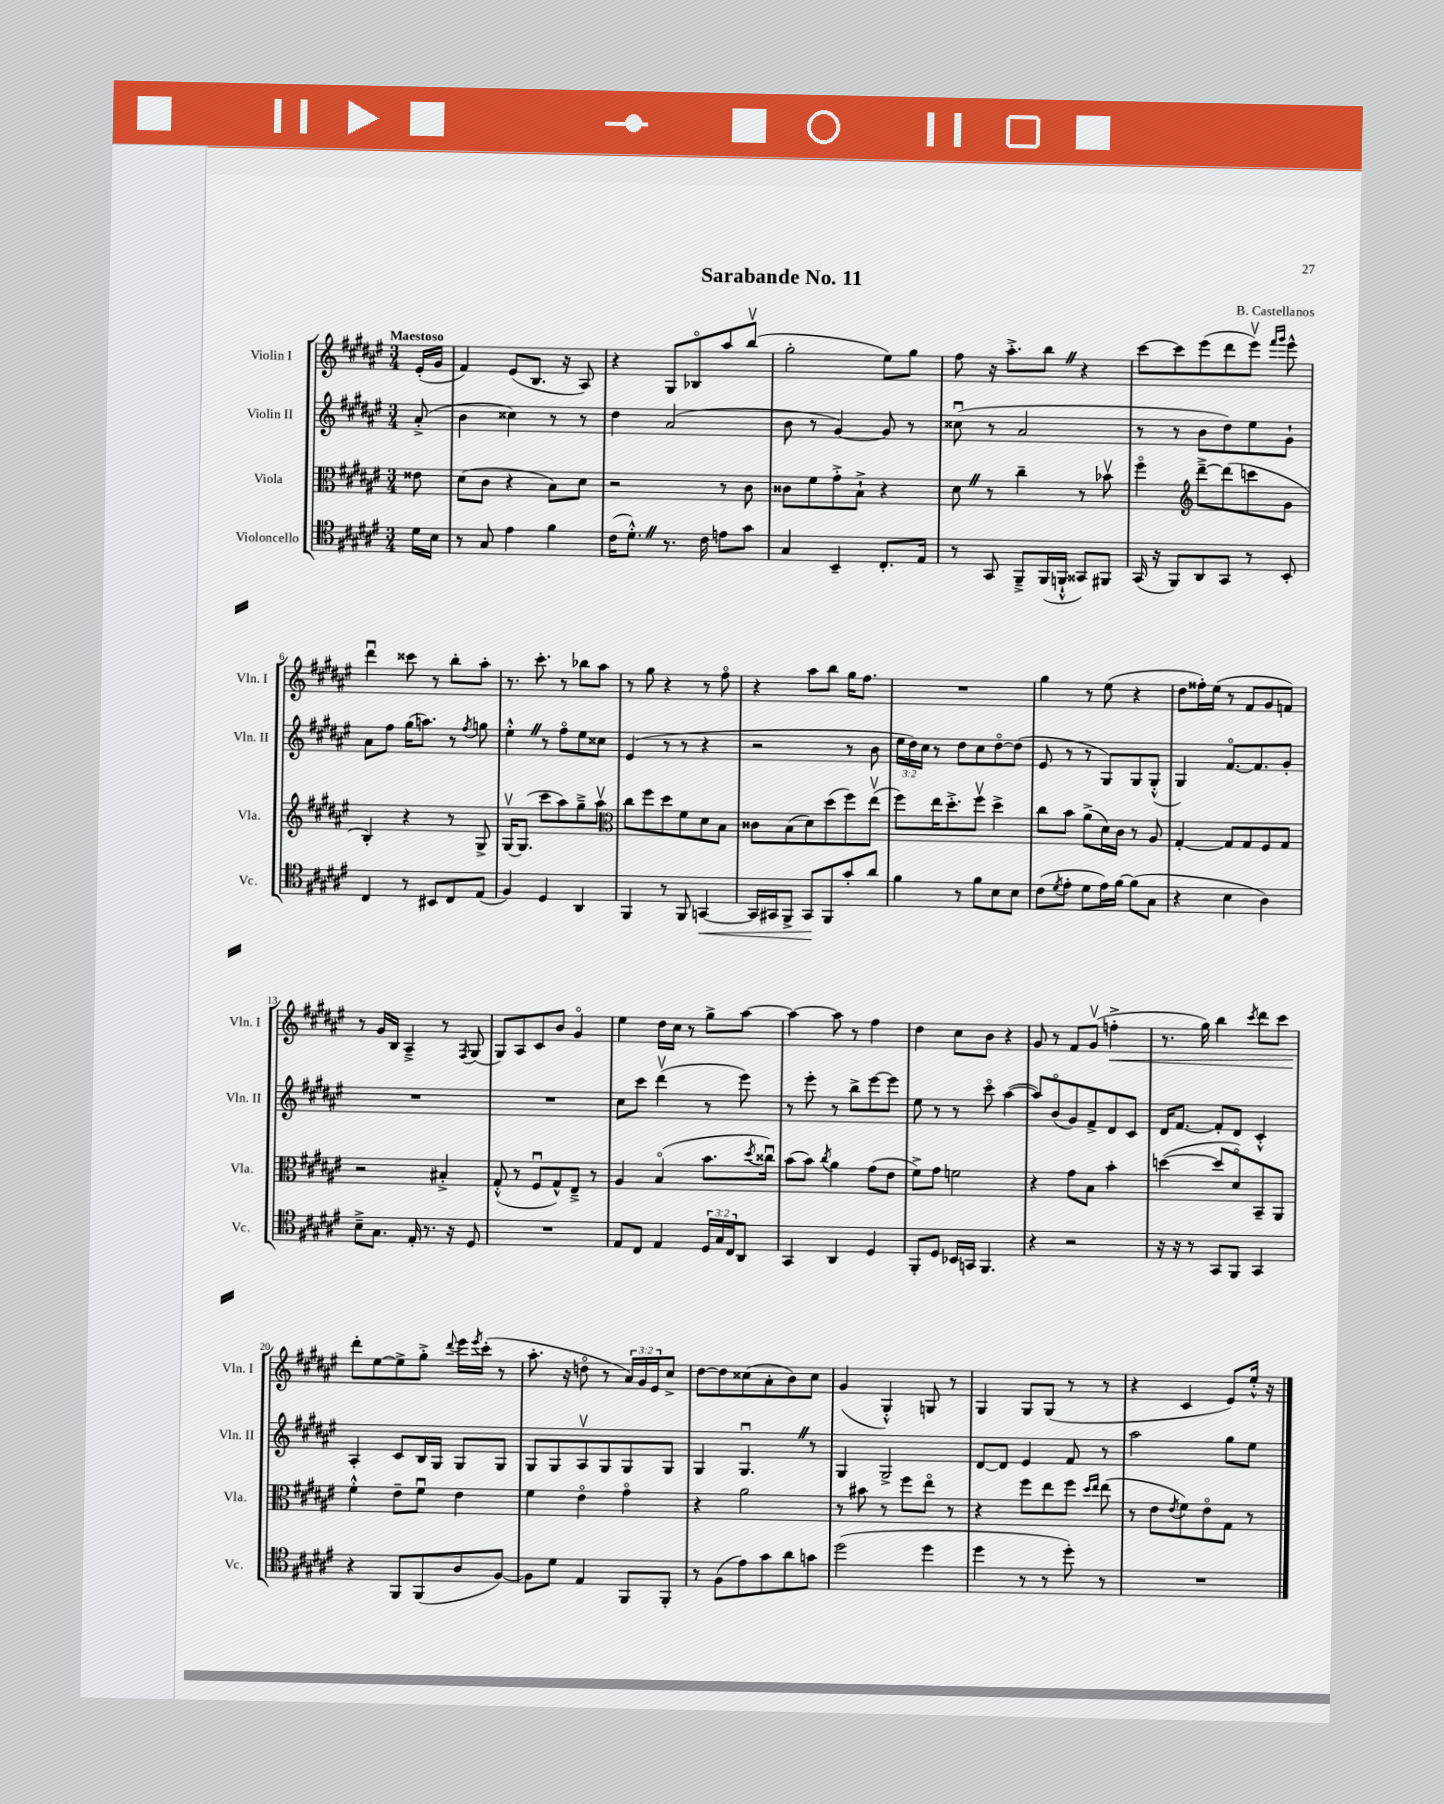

**kern	**kern	**kern	**kern
*staff4	*staff3	*staff2	*staff1
*clefC4	*clefC3	*clefG2	*clefG2
*k[f#c#g#d#a#e#]	*k[f#c#g#d#a#e#]	*k[f#c#g#d#a#e#]	*k[f#c#g#d#a#e#]
*M3/4	*M3/4	*M3/4	*M3/4
16d#	8e##	(8a#'^	(16e#'
16B	.	.	16g#
=	=	=	=
8r	(8d#	4b	4f#)
8G#	8c#	.	.
4e#	4r	4cc##)	(8e#
.	.	.	8.B
4f#	8B)	8r	.
.	.	.	16r
.	8d#	8r	8A#)
=	=	=	=
(16c#	2r	4dd#	4r
8.d#'^^)	.	.	.
8.r	.	(2a#	8G#
.	.	.	8B-o
16c#	.	.	.
8e	8r	.	8aa#
8g#	8c#	.	(8bbv
=	=	=	=
4G#	8c##	8b	2gg#'
.	8f#	8r	.
4BB~	8g#'^	[4g#)	.
.	8B`^	.	.
8.C#'	4r	8g#]	8ee#)
.	.	8r	8gg#
16E#	.	.	.
=	=	=	=
8r	8d#	(8cc##u	8ff#
8GG#	8r	8r	16r
.	.	.	8.aa#'^
8FF#~^	4cc#~	2a#	.
(16FF#	.	.	8bb
16FF`^^	.	.	.
8GG##)	8r	.	4r
8FF#	8b-v	.	.
=	=	=	=
(16GG#	4ff#o	8r	[8ccc#
16r	.	.	.
8FF#)	.	8r	8ccc#]
*	*clefG2	*	*
8AA#	[8ddd#~^	8b	(8eee#
8GG#	(8ddd#]	8dd#)	8ddd#
8r	8ccc	8ee#	8eee#v)
.	.	.	16qqfff#
.	.	.	16qqggg#
8BB'	8g#	8g#`	8eee#^^
=	=	=	=
4C#	4B')	8a#	4ddd#u
.	.	8ff#	.
8r	4r	(16gg#	8ccc##
.	.	8.aa)	.
8BB#	.	.	8r
8C#	8r	8r	8bb'
.	.	8qff#	.
(8E#	8G#^	8gg	8aa#'
=	=	=	=
4F#)	[16G#v	4ee#'^^	8.r
.	(8.G#]	.	.
.	.	.	8.ccc#'
4D#	8ccc#	8r	.
.	8aa#)	8ff#o	8r
4AA#	8gg#~^	8ee#	8bb-
.	8aa#v	8cc##	8aa#
=	=	=	=
*	*clefC3	*	*
4FF#	8cc#	(4e#	8r
.	8ff#	.	8gg#
8r	8dd#	8r	4r
8FF#	8f#	8r	.
[4GG	8d#	4r	8r
.	8B	.	8ff#o
=	=	=	=
16GG]	8c##	2r	4r
16GG#	.	.	.
8FF#^	(8B	.	.
8GG#	8d#)	.	8aa#
8FF#	(8dd#	.	8bb
8g#'	8ff#)	8r	16gg#
.	.	.	8.ff#
8a#	(8ee#v	8b	.
=	=	=	=
4f#	8ff#)	24ee#	2.r
.	.	24dd#)	.
.	.	24cc#	.
.	16ee#	8r	.
.	8.dd#'^	.	.
8r	.	8dd#	.
8f#	8ff#v	8cc#	.
8B	4dd#^	[8dd#o	.
8B	.	(8dd#]	.
=	=	=	=
(8c#	8cc#	8e#	4gg#
8qd#	.	.	.
8e#'	8b	8r	.
8d#	(8a#^	8r	8r
16e#)	16d#)	8G#)	(8ee#
[16f#	16c#	.	.
(8f#]	8r	8G#	4r
8G#	8A#	(8G#'^^	.
=	=	=	=
4r	[4G#'	4G#)	8dd#
.	.	.	16ff##')
.	.	.	(16ee#
4B	8G#]	[8.f#o	8r
.	8G#	.	8f#
.	.	8.f#]	.
4A#)	8F#	.	8g#
.	8G#	8g#'	8f)
=	=	=	=
8B~^	2r	2.r	8r
8.G#	.	.	16g#
.	.	.	16B
.	.	.	4A#~^
16E#'	.	.	.
8.r	.	.	.
.	4B#'^	.	8r
16r	.	.	.
.	.	.	8qF#
8D#	.	.	(8G#
=	=	=	=
2.r	(8G#'^^	2.r	8G#)
.	8r	.	8A#
.	8F#u	.	8c#
.	8G#^^)	.	8b
.	8E#~^	.	4g#o
.	8r	.	.
=	=	=	=
8E#	4A#	8cc#	4ee#
8C#	.	8ccc#	.
4E#	(4Bo	(4ddd#v	16dd#
.	.	.	16cc#
.	.	.	8r
24D#	8.b	8r	8gg#^
24G#	.	.	.
24C#	.	.	.
8AA#	.	8eee#)	[8aa#
.	8qdd#	.	.
.	16cc##u)	.	.
=	=	=	=
4GG#	(8b	8r	4aa#_
.	8b)	8eee#'	.
.	8qcc#	.	.
4AA#	4a#	8r	8aa#]
.	.	8bb^	8r
4D#	(8g#	[8eee#	4ff#
.	8e#	8eee#]	.
=	=	=	=
8FF#'	8f#^)	8ee#	4dd#
8D#	8g#	8r	.
16BB-	2f	8r	8cc#
16GG	.	.	.
4.FF#	.	8ccc#o	8b
.	.	([4aa#	4r
=	=	=	=
4r	4r	8aa#])	8g#
.	.	(8bo	8r
2r	8g#	8g#)	8f#
.	8B	8f#^	(8g#v
.	4b'	8d#	4ff'^
.	.	8c#	.
=	=	=	=
16r	([4dd	16d#	8.r
16r	.	[8.f#	.
8r	.	.	.
.	.	.	16gg#)
8GG#	8dd]	8f#']	4bb
8FF#	8d#o)	8d#	.
.	.	.	8qccc#
4GG#	8BB~	4c#'^^	8ddd#
.	8AA#	.	8ccc#
=	=	=	=
4r	4f#'^^	4A#'	8ddd#'
.	.	.	[8ee#
8FF#	8e#~	8c#	8ee#^]
(8FF#	8f#u	16B	8gg#'^
.	.	16G#	.
.	.	.	8qqddd#
8A#	4e#	8G#	16eee#
.	.	.	8qeee#
.	.	.	(16ccc#'
[8F#)	.	8G#	8r
=	=	=	=
8F#]	4f#	8G#	8.aa#'
8d#	.	8G#	.
.	.	.	16r
4E#	4e#o	8A#v	8ddo
.	.	8G#	8r
8FF#	4g#o	8G#	24a#)
.	.	.	24g#
.	.	.	24e#
8FF#'	.	8G#	8cc#^
=	=	=	=
8r	4r	4G#	[8dd#
(8F#	.	.	8dd#]
8e#)	2a#	4.G#u	(8cc##
8g#	.	.	8a#'
8a#	.	.	8b)
8g	.	8r	8cc##
=	=	=	=
(2dd#	8r	4G#	(4g#
.	8b#	.	.
.	8r	2G#^	4G#'^^)
.	8ff#	.	.
4dd#	8ee#o	.	8G
.	8r	.	8r
=	=	=	=
4dd#	4r	[8d#	4G#
.	.	8d#]	.
8r	8ff#	4e#	8G#
8r	8ee#	.	(8G#
8dd#')	8ff#	8f#	8r
.	16qqdd#	.	.
.	16qqee#	.	.
8r	(8ee#	8r	8r
=	=	=	=
2.r	8r	2aa#	4r
.	8e#	.	.
.	8qe#	.	.
.	8f#)	.	4c#
.	8e#o	.	.
.	8G#	8gg#	8e#)
.	8r	8ee#	16ee#'^^
.	.	.	16r
==	==	==	==
*-	*-	*-	*-
